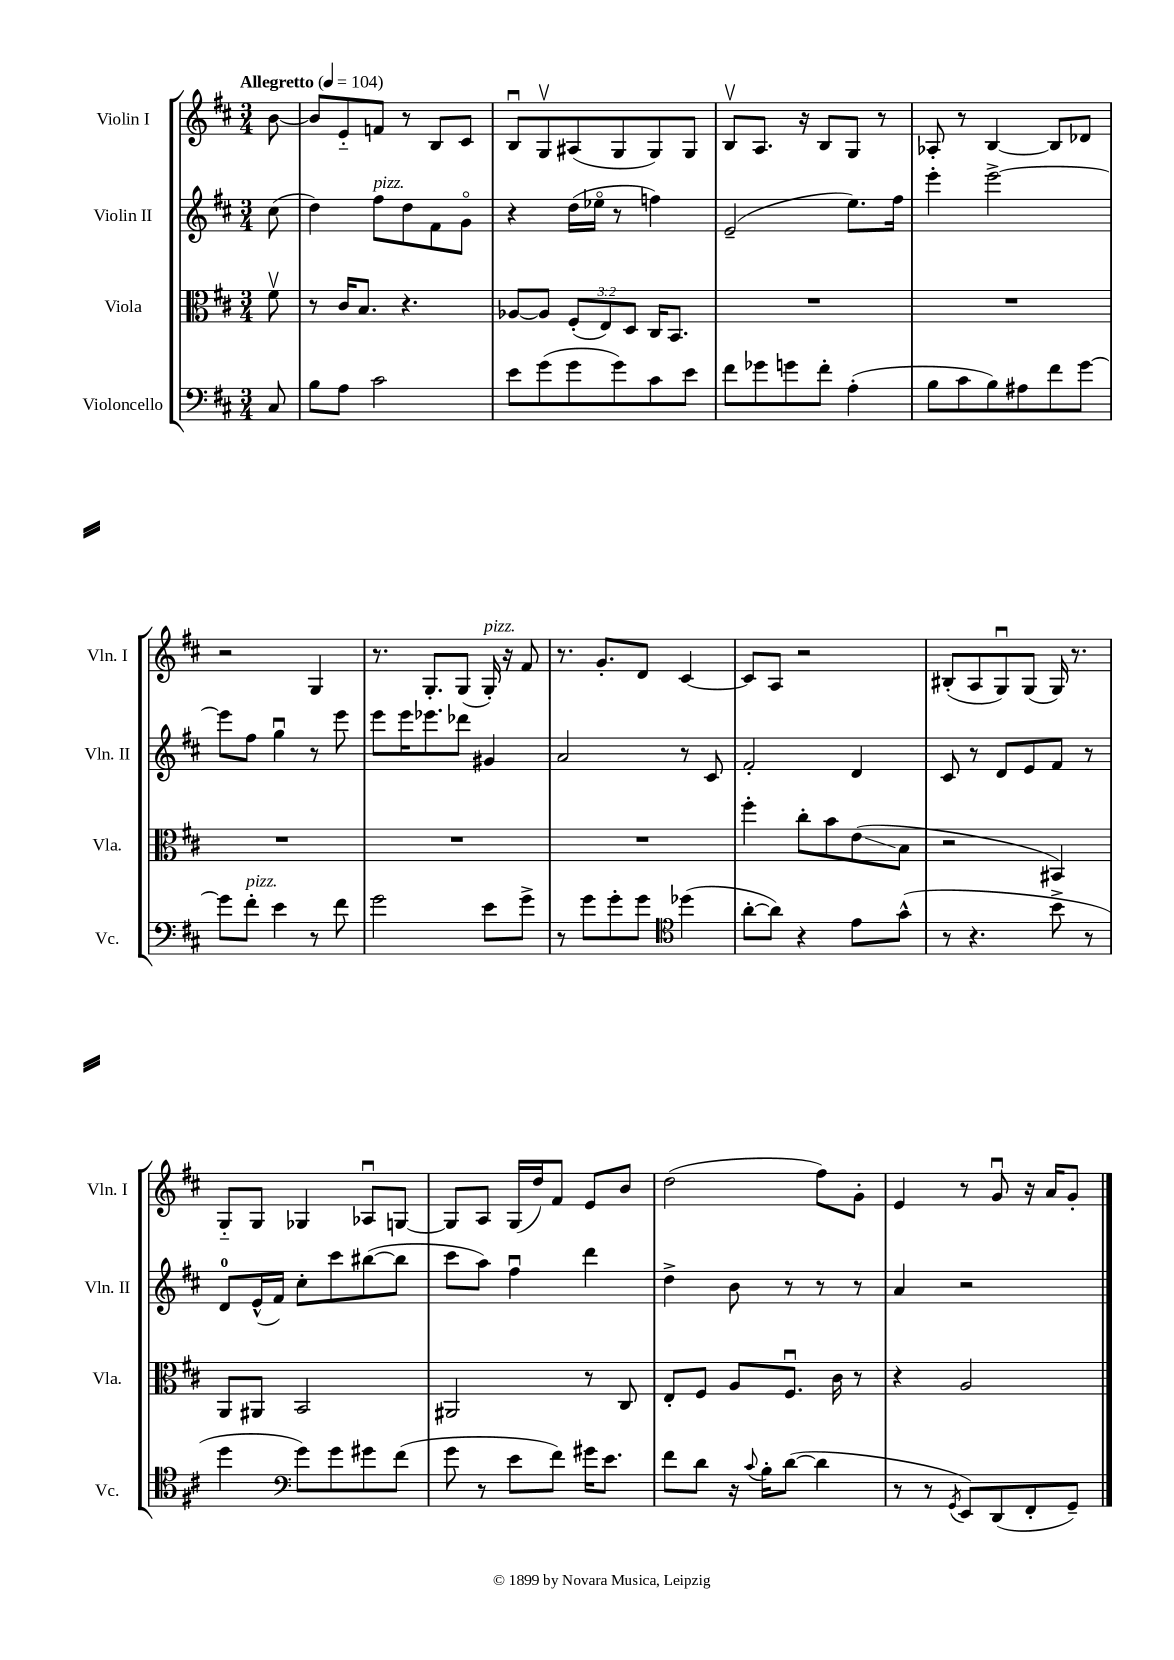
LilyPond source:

<<
\new StaffGroup <<
\new Staff = "s0" \with { instrumentName = "Violin I" shortInstrumentName = "Vln. I" } {
    \clef treble \key d \major \numericTimeSignature \time 3/4 \partial 8 \tempo "Allegretto" 4 = 104
    b'8~ |
    b'8 e'8-_ f'8 r8 b8 cis'8 |
    b8\downbow g8\upbow ais8( g8 g8) g8 |
    b8\upbow a8. r16 b8 g8 r8 |
    aes8-. r8 b4~ b8 des'8 |
    r2 g4 |
    r8. g8.-. g8( g16-.^\markup { \italic "pizz." }) r16 fis'8 |
    r8. g'8.-. d'8 cis'4~ |
    cis'8 a8 r2 |
    bis8-.( a8 g8\downbow) g8( g16) r8. |
    g8-_ g8 ges4 aes8\downbow g8~ |
    g8 a8 g16( d''16) fis'8 e'8 b'8 |
    d''2( fis''8) g'8-. |
    e'4 r8 g'8\downbow r16 a'16 g'8-. \bar "|." |
}
\new Staff = "s1" \with { instrumentName = "Violin II" shortInstrumentName = "Vln. II" } {
    \clef treble \key d \major \numericTimeSignature \time 3/4 \partial 8
    cis''8( |
    d''4) fis''8^\markup { \italic "pizz." } d''8 fis'8 g'8\flageolet |
    r4 d''16( ees''16\flageolet r8 f''4) |
    e'2--( e''8.) fis''16 |
    e'''4-. e'''2~-> |
    e'''8 fis''8 g''4\downbow r8 e'''8 |
    e'''8 e'''16 ees'''8. des'''8 gis'4 |
    a'2 r8 cis'8 |
    fis'2-. d'4 |
    cis'8 r8 d'8 e'8 fis'8 r8 |
    d'8-0 e'16-^( fis'16) cis''8-. cis'''8 bis''8~( bis''8 |
    cis'''8 a''8) fis''4\downbow d'''4 |
    d''4-> b'8 r8 r8 r8 |
    a'4 r2 \bar "|." |
}
\new Staff = "s2" \with { instrumentName = "Viola" shortInstrumentName = "Vla." } {
    \clef alto \key d \major \numericTimeSignature \time 3/4 \override Staff.TupletNumber.text = #tuplet-number::calc-fraction-text \partial 8
    fis'8\upbow |
    r8 cis'16 b8. r4. |
    aes8~ aes8 \tuplet 3/2 { fis8-.( e8) d8 } cis16 b,8. |
    R2. |
    R2. |
    R2. |
    R2. |
    R2. |
    fis''4-. cis''8-. b'8 e'8\glissando( b8 |
    r2 bis,4) |
    a,8 ais,8 b,2 |
    ais,2 r8 cis8 |
    e8-. fis8 a8 fis8.\downbow cis'16 r8 |
    r4 a2 \bar "|." |
}
\new Staff = "s3" \with { instrumentName = "Violoncello" shortInstrumentName = "Vc." } {
    \clef bass \key d \major \numericTimeSignature \time 3/4 \partial 8
    cis8 |
    b8 a8 cis'2 |
    e'8 g'8( g'8 g'8) cis'8 e'8 |
    fis'8 ges'8 g'8 fis'8-. a4-.( |
    b8 cis'8 b8) ais8 fis'8 g'8~ |
    g'8 fis'8-.^\markup { \italic "pizz." } e'4 r8 fis'8 |
    g'2 e'8 g'8-> |
    r8 g'8 g'8-. g'8 \clef tenor des''4( |
    a'8~-. a'8) r4 e'8 g'8-^( |
    r8 r4. b'8-> r8 |
    d''4 \clef bass g'8) g'8 gis'8 fis'8( |
    g'8 r8 e'8 fis'8) gis'16 e'8. |
    fis'8 d'8 r16 \appoggiatura { cis'8 } b16-. d'8~( d'4 |
    r8 r8 \acciaccatura { g,8 } e,8) d,8( fis,8-. g,8--) \bar "|." |
}
>>
>>
\layout { \context { \Score \remove "Bar_number_engraver" } }
